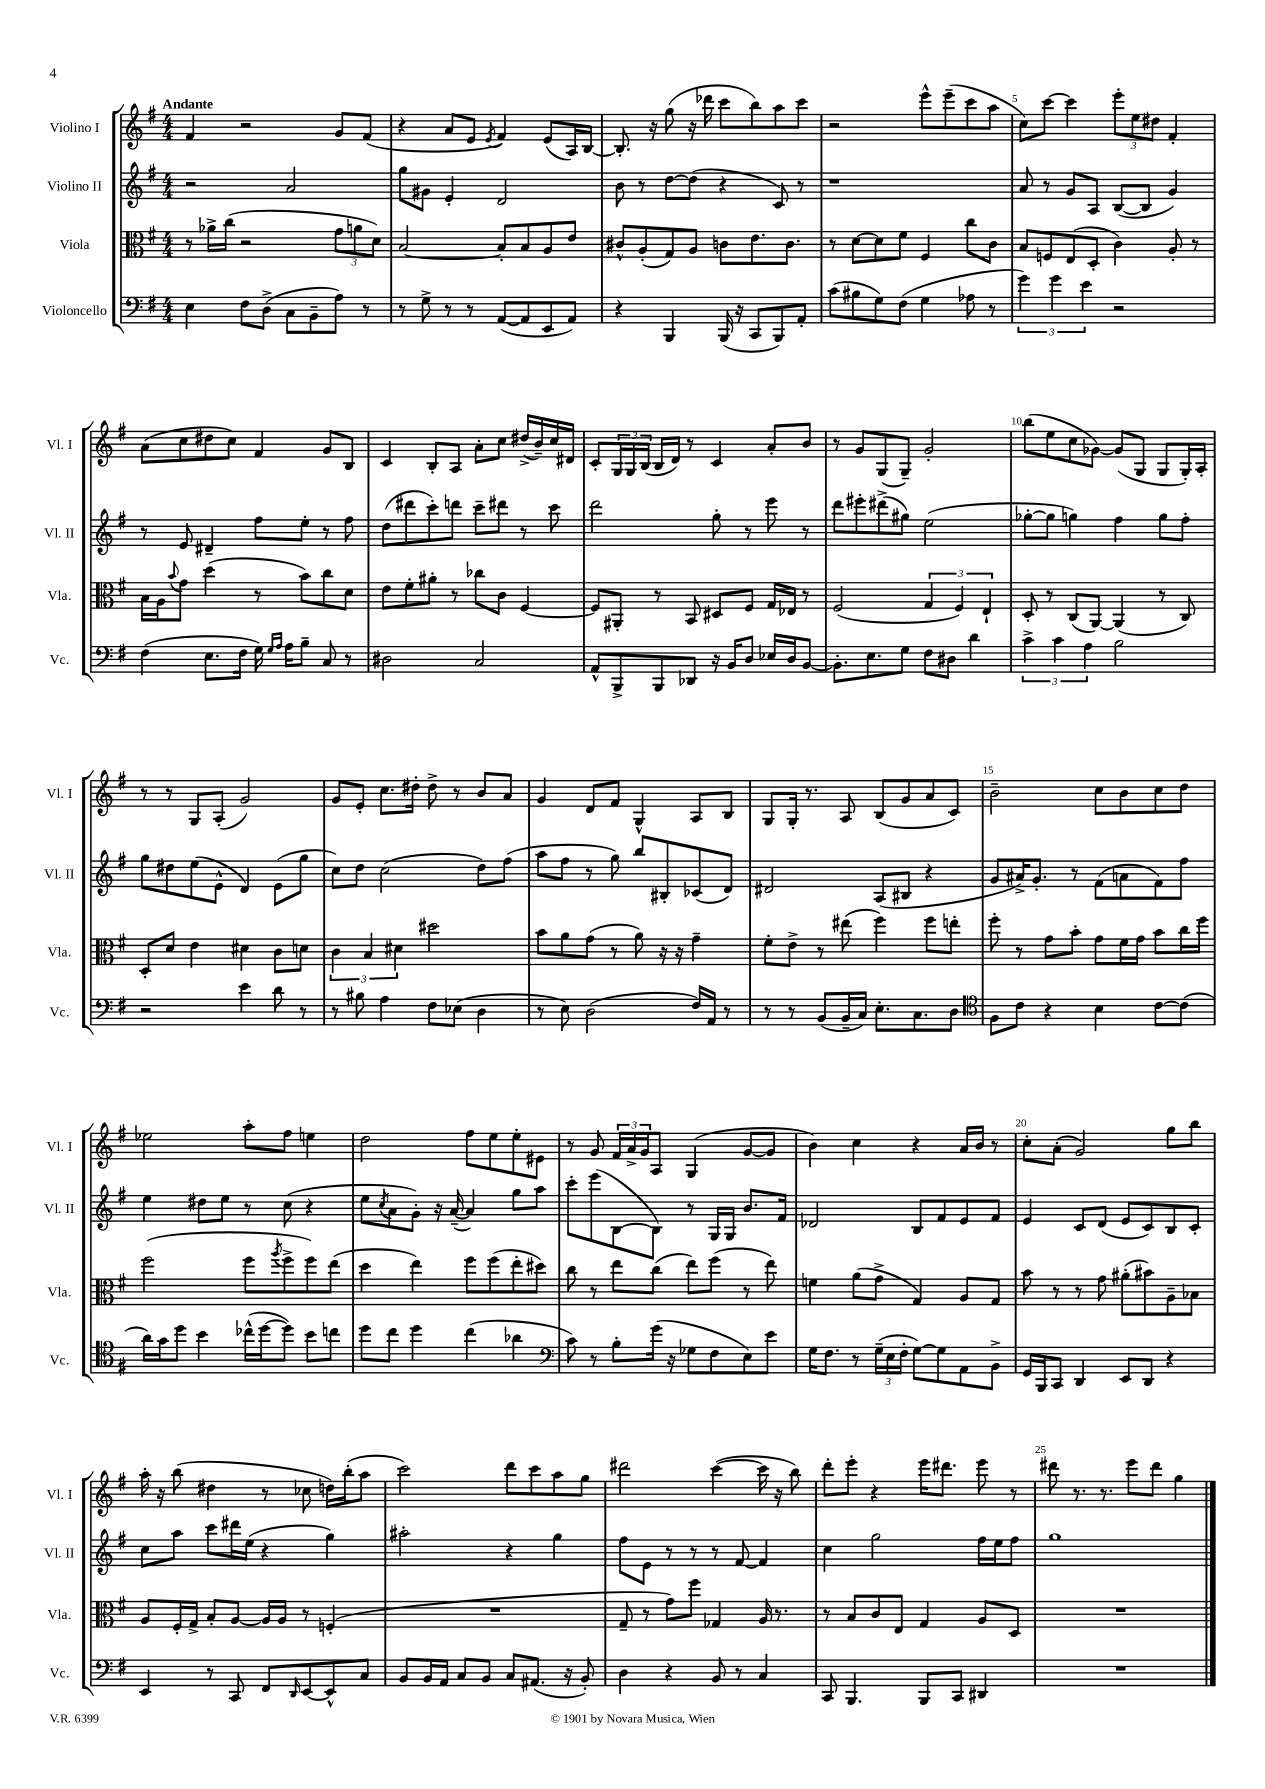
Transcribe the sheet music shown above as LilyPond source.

<<
\new StaffGroup <<
\new Staff = "s0" \with { instrumentName = "Violino I" shortInstrumentName = "Vl. I" } {
    \clef treble \key g \major \numericTimeSignature \time 4/4 \tempo "Andante"
    fis'4 r2 g'8 fis'8( |
    r4 a'8 e'8 \acciaccatura { e'8 } fis'4) e'8( a16) b16~ |
    b8.-. r16 g''8( r16 des'''16 c'''8 b''8) a''8 c'''8 |
    r2 e'''8-^ e'''8--( c'''8 a''8 |
    c''8) c'''8~ c'''4 \tuplet 3/2 { e'''8-. e''8 dis''8 } fis'4-. |
    a'8( c''8 dis''8 c''8) fis'4 g'8 b8 |
    c'4 b8-. a8 a'8-. c''8 dis''16->( b'16--) c''16 dis'16 |
    c'8-. \tuplet 3/2 { g16 g16 b16( } b16 d'16) r8 c'4 a'8-. b'8 |
    r8 g'8 g8( g8--) g'2-. |
    b''8( e''8 c''8 ges'8~) ges'8( g8 g8 g16-.) a16-. |
    r8 r8 g8 a8-.( g'2) |
    g'8 e'8-. c''8. dis''16-. dis''8-> r8 b'8 a'8 |
    g'4 d'8 fis'8 g4-^ a8 b8 |
    g8 g16-. r8. a8 b8( g'8 a'8 c'8) |
    b'2-- c''8 b'8 c''8 d''8 |
    ees''2 a''8-. fis''8 e''4 |
    d''2 fis''8 e''8 e''8-. eis'8 |
    r8 g'8 \tuplet 3/2 { fis'16 a'16-> g'16 } a8 g4( g'8~ g'8 |
    b'4) c''4 r4 a'16 b'16 r8 |
    c''8-. a'8-.( g'2) g''8 b''8 |
    a''16-. r16 b''8( dis''4 r8 ces''8 d''16) b''16-.( a''8 |
    c'''2) d'''8 c'''8 a''8 g''8 |
    dis'''2 c'''4~( c'''16 r16 b''8) |
    d'''8-. e'''8-. r4 e'''16 dis'''8. e'''8 r8 |
    dis'''8 r8. r8. e'''8 dis'''8 g''4 \bar "|." |
}
\new Staff = "s1" \with { instrumentName = "Violino II" shortInstrumentName = "Vl. II" } {
    \clef treble \key g \major \numericTimeSignature \time 4/4
    r2 a'2 |
    g''8 gis'8 e'4-. d'2 |
    b'8 r8 d''8~ d''8( r4 c'8) r8 |
    r1 |
    a'8 r8 g'8 a8 b8~( b8 g'4) |
    r8 e'8 dis'4-- fis''8 e''8-. r8 fis''8 |
    d''8( dis'''8 c'''8-.) d'''8 c'''8-- dis'''8 r8 c'''8 |
    d'''2 g''8-. r8 e'''8 r8 |
    d'''8 eis'''8-. dis'''8->( gis''8) e''2( |
    ges''8~-. ges''8 g''4) fis''4 g''8 fis''8-. |
    g''8 dis''8 e''8( e'8-^ d'4) e'8( g''8 |
    c''8) d''8 c''2( d''8) fis''8( |
    a''8 fis''8 r8 g''8) b''8 bis8-. ces'8( d'8) |
    dis'2 a8( bis8 r4 |
    g'8 ais'16->) g'8.-. r8 fis'8( a'8 fis'8) fis''8 |
    e''4 dis''8 e''8 r8 c''8( r4 |
    e''8 \acciaccatura { c''8 } a'8 g'8-.) r16 a'16~--( a'4) g''8 a''8 |
    c'''8-. e'''8( b8~ b8) r8 g16 g16 b'8. fis'16 |
    des'2 b8 fis'8 e'8 fis'8 |
    e'4 c'8 d'8( e'8 c'8) b8 c'8-. |
    c''8 a''8 c'''8 dis'''16 e''16( r4 g''4) |
    ais''2-. r4 g''4 |
    fis''8 e'8 r8 r8 r8 fis'8~ fis'4 |
    c''4 g''2 fis''16 e''16 fis''8 |
    g''1 \bar "|." |
}
\new Staff = "s2" \with { instrumentName = "Viola" shortInstrumentName = "Vla." } {
    \clef alto \key g \major \numericTimeSignature \time 4/4
    r8 aes'16-> c''16( r2 \tuplet 3/2 { g'8 a'8 d'8) } |
    b2~ b8-. b8 a8 e'8 |
    cis'8-^ a8-.( g8) a8 c'8 e'8. c'8. |
    r8 d'8~ d'8 fis'8 fis4 c''8 c'8 |
    b8 f8 e8( d8-. c'4) a8-. r8 |
    b16 a16 \appoggiatura { b'8 } g'8 d''4( r8 b'8) c''8 d'8 |
    e'8 fis'8-. ais'8-. r8 ces''8 c'8 fis4~ |
    fis8 ais,8-. r8 b,8 dis8 fis8 g16 ees16 r8 |
    fis2( \tuplet 3/2 { g4 fis4) e4-! } |
    d8-. r8 c8( a,8~) a,4( r8 c8) |
    d8-. d'8 e'4 dis'4 c'8 d'8 |
    \tuplet 3/2 { c'4 b4 dis'4 } dis''2 |
    b'8 a'8 g'8( r8 a'8) r16 r16 g'4-- |
    fis'8-. e'8-> r8 eis''8( fis''4) fis''8 e''8-. |
    fis''8-. r8 g'8 b'8-. g'8 fis'16 g'16 b'8 c''16 fis''16 |
    fis''2( fis''8 \acciaccatura { a''8 } fis''8-> fis''8) e''8( |
    d''4 e''4) fis''8 fis''8( e''8-. dis''8) |
    c''8 r8 e''8 c''8( e''8) fis''8( r8 e''8) |
    f'4 a'8( g'8-> g4) a8 g8 |
    b'8 r8 r8 g'8 ais'8-.( bis'8) a8-- bes8 |
    a8 fis16-. g16-> b8-. a8~ a16 a16 r8 f4-.( |
    R1 |
    g8-- r8 g'8) fis''8 ges4 a16 r8. |
    r8 b8 c'8 e8 g4 a8 d8 |
    R1 \bar "|." |
}
\new Staff = "s3" \with { instrumentName = "Violoncello" shortInstrumentName = "Vc." } {
    \clef bass \key g \major \numericTimeSignature \time 4/4
    e4 fis8 d8->( c8 b,8-- a8) r8 |
    r8 g8-> r8 r8 a,8~( a,8 e,8 a,8) |
    r4 b,,4 b,,16( r16 c,8 b,,8) a,8-. |
    c'8( bis8 g8) fis8( g4 aes8 r8 |
    \tuplet 3/2 { g'4) g'4 e'4 } r2 |
    fis4( e8. fis16 g16) \grace { g16 a16 } a16 b8-- c8 r8 |
    dis2 c2 |
    a,8-^ b,,8-> b,,8 des,8 r16 b,16 d8 ees16 d16 b,8~ |
    b,8.-. e8. g8 fis8 dis8 d'4 |
    \tuplet 3/2 { c'4-> c'4 a4 } b2 |
    r2 e'4 d'8 r8 |
    r8 bis8 a4 fis8 ees8( d4 |
    r8 e8) d2( fis16) a,16 r8 |
    r8 r8 b,8( b,16-- c16) e8.-. c8. d8 |
    \clef tenor fis8 c'8 r4 b4 c'8~ c'8( |
    a'16) g'16 d''8 b'4 ces''16-^( d''16~ d''8) b'8 c''8 |
    d''8 c''8 d''4 c''4( aes'4 |
    \clef bass c'8) r8 b8-. g'16( r16 ges8 fis8 e8) e'8 |
    g16 fis8. r8 \tuplet 3/2 { g16--( e16 fis16-. } g8~) g8 a,8 b,8-> |
    g,16 b,,16 c,8 d,4 e,8 d,8 r4 |
    e,4 r8 c,8 fis,8 \grace { d,16 } e,8~ e,8-^ c8 |
    b,8 b,16 a,16 c8 b,8 c8 ais,8.( r16 b,8-.) |
    d4 r4 b,8 r8 c4 |
    c,8 b,,4. b,,8 c,8 dis,4 |
    R1 \bar "|." |
}
>>
>>
\layout { \context { \Score \override BarNumber.break-visibility = ##(#f #t #t) barNumberVisibility = #(every-nth-bar-number-visible 5) } }
